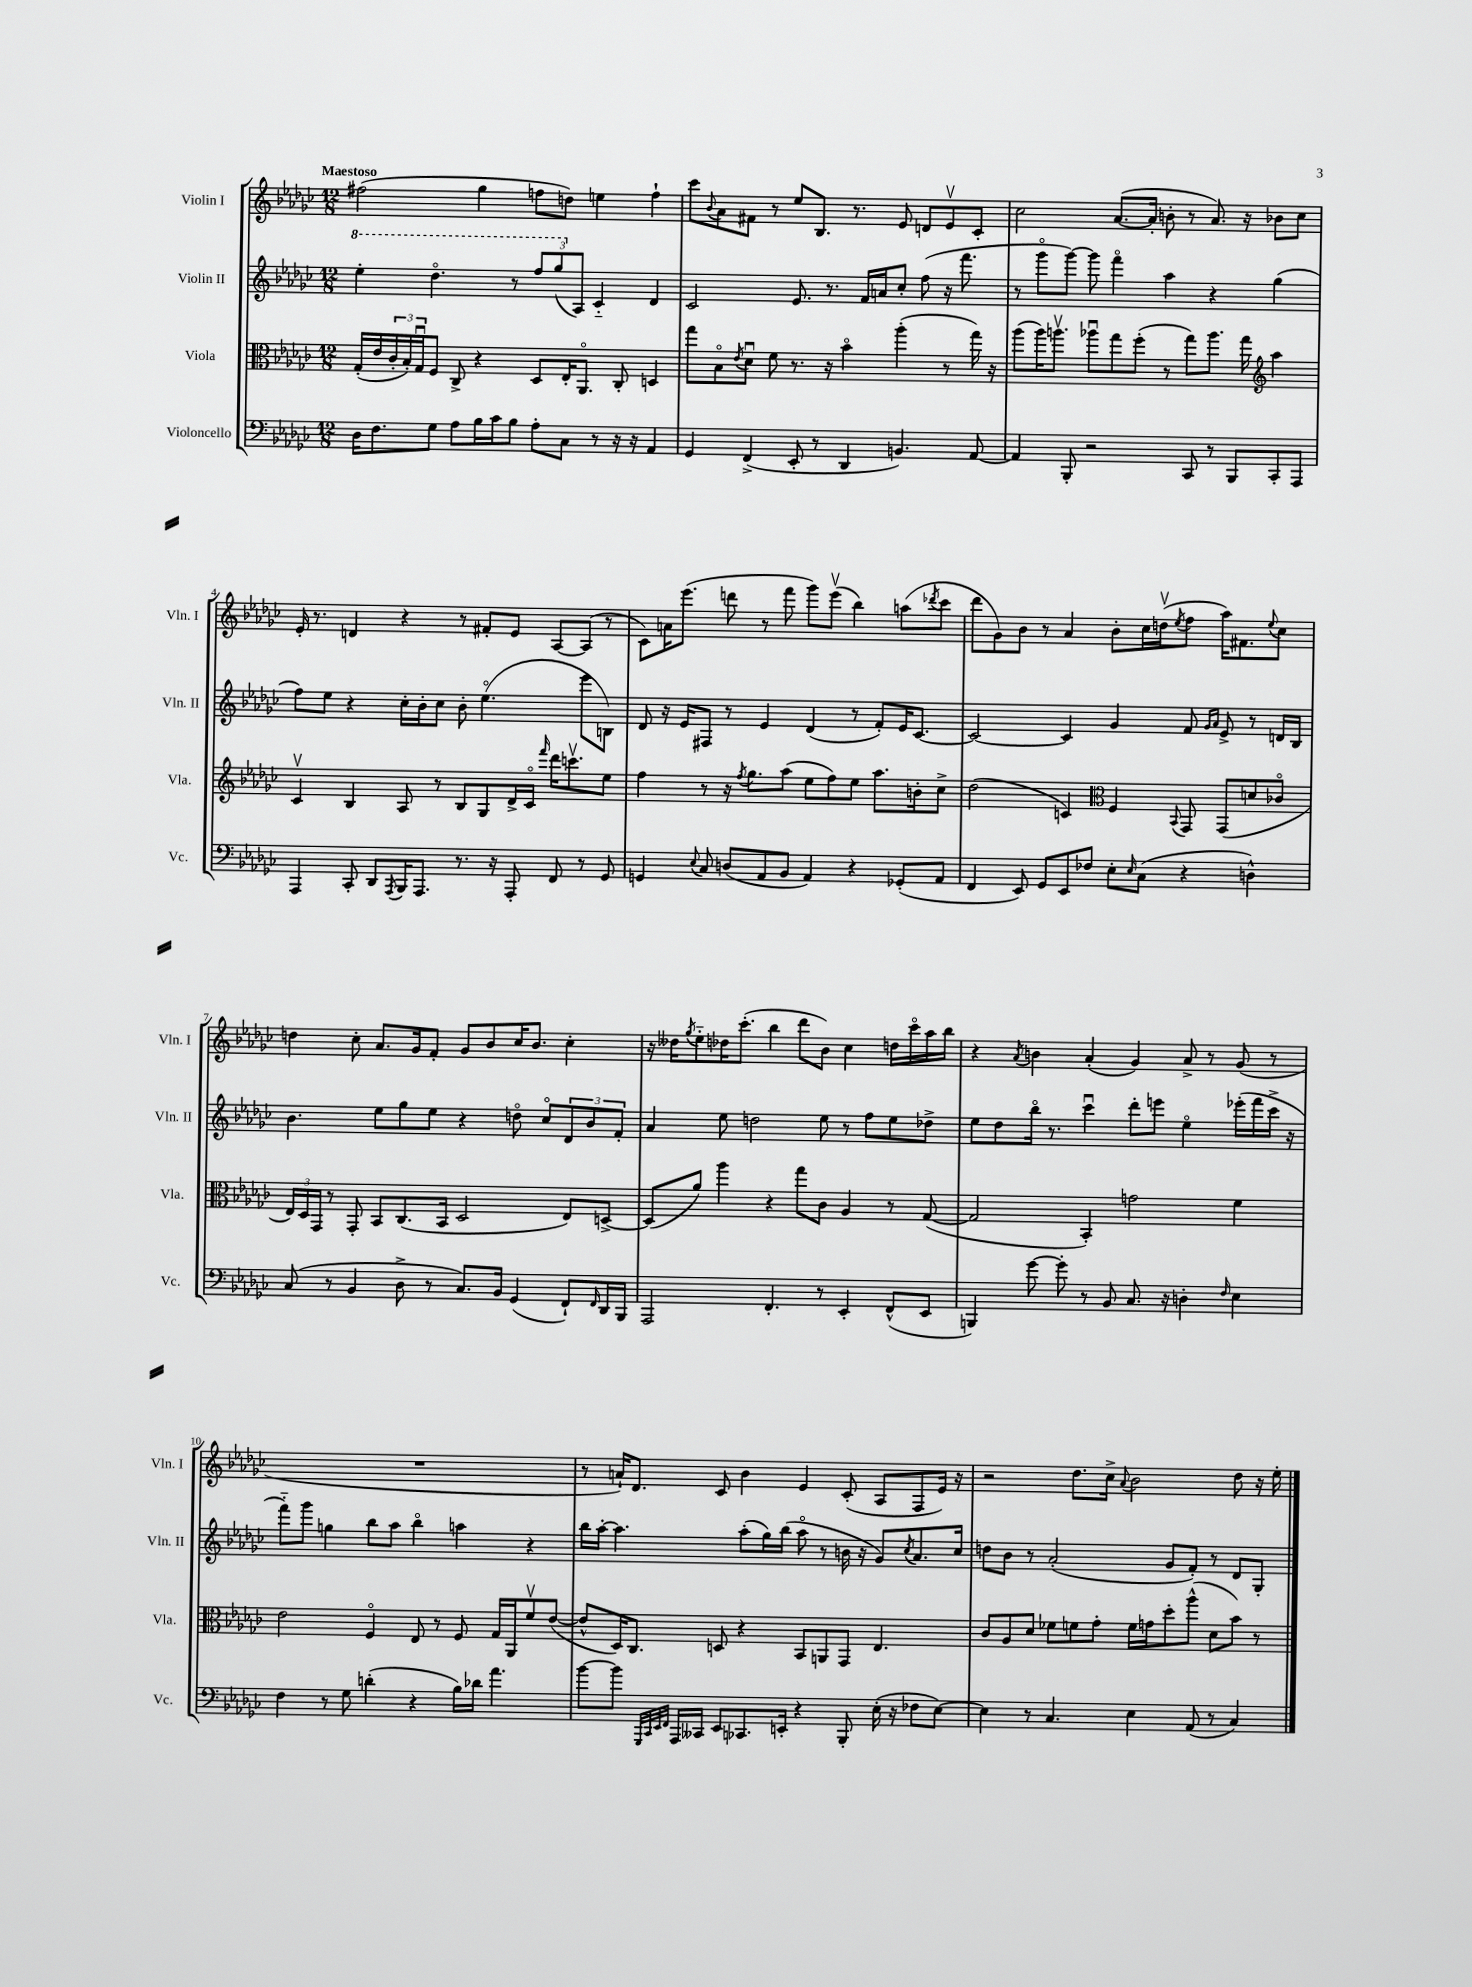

**kern	**kern	**kern	**kern
*staff4	*staff3	*staff2	*staff1
*clefF4	*clefC3	*clefG2	*clefG2
*k[b-e-a-d-g-c-]	*k[b-e-a-d-g-c-]	*k[b-e-a-d-g-c-]	*k[b-e-a-d-g-c-]
*M12/8	*M12/8	*M12/8	*M12/8
16D-	(16G-'	4eee-'	(2ff#
8.F	16e-	.	.
.	24c-'	.	.
.	24B-')	.	.
.	24G-u	.	.
8G-	8F	4.ddd-o	.
8A-	8C-^	.	.
16B-	4r	.	4gg-
16c-	.	.	.
8B-	.	8r	.
8A-'	8D-	12fff	8ff
.	.	(12ggg-	.
8C-	16E-'	.	8dd)
.	.	12A-)	.
.	8.AA-o	.	.
8r	.	4c-'~	4ee
16r	8C-'	.	.
16r	.	.	.
4AA-	4D	4d-	4ff`
=	=	=	=
4GG-	8gg-	2c-	8ccc-
.	.	.	8qqb-
.	8B-o	.	8a-
.	8qe-	.	.
(4FF^	8d-u	.	8f#
.	8f	.	8r
8EE-'	8.r	8.e-	8ee-
8r	.	.	8.B-
.	16r	8.r	.
4DD-	4b-o	.	.
.	.	.	8.r
.	.	16f	.
.	.	16a	.
4.BB)	(4aa-'	8cc-'	8e-
.	.	(8ff	8d
.	8r	16r	8e-v
.	.	8.fff	.
[8AA-	16gg-)	.	8c-'
.	16r	.	.
=	=	=	=
4AA-]	(8aa-	8r	2cc-
.	16aa-)	8ggg-o	.
.	8.aav	.	.
8BBB-'	.	[8ggg-)	.
2r	8aa-u	8ggg-]	.
.	8gg-	4fffo	([8.a-
.	(8ff'	.	.
.	.	.	16a-']
.	8r	4aa-	8b'
8CC-	8gg-)	.	8r
8r	8.aa-	4r	8.a-)
8BBB-	.	.	.
.	16gg-	.	16r
*	*clefG2	*	*
8CC-'	4aa-	(4gg-	8b-
8AAA-	.	.	8cc-
=	=	=	=
4AAA-	4c-v	8ff)	16e-'
.	.	.	8.r
.	.	8ee-	.
8CC-'	4B-	4r	4d
8DD-	.	.	.
8qAAA-	.	.	.
16BBB-	8A-	16cc-'	4r
8.AAA-	.	16b-'	.
.	8r	8cc-	.
8.r	8B-	8b-'	8r
.	8G-	(4.ee-o	8f#'
16r	.	.	.
8AAA-'	16d-^	.	8e-
.	16c-o	.	.
.	16qqfff	.	.
8FF	16ddd-	.	[8A-
.	8.cccv	.	.
8r	.	8eee-	(8A-]
8GG-	8ee-	8B)	8r
=	=	=	=
4GG	4ff	8d-	8c-)
.	.	16r	16a
.	.	16e-	(8.eee-
8qqE-	.	.	.
8C-	8r	8F#	.
(8D	16r	8r	8ddd
.	8qff	.	.
.	8.gg-	.	.
8AA-	.	4e-	8r
8BB-	(8aa-	.	8fff
4AA-)	8ee-	(4d-	8ggg-)
.	8ff)	.	(8eee-v
4r	8ee-	8r	4bb-)
.	8.aa-	8f')	.
(8GG-'	.	16e-	(8aa
.	16b'	[8.c-	.
.	.	.	8qddd-
8AA-	8cc-^	.	8ccc-
=	=	=	=
4FF	(2dd-	2c-_	8ddd-
.	.	.	8g-)
8EE-)	.	.	8b-
8GG-	.	.	8r
8EE-	4c)	4c-]	4a-
8F-	.	.	.
*	*clefC3	*	*
8E-'	4F	4g-	8b-'
16qqE-	.	.	.
(8C-	.	.	16cc-
.	.	.	(16ddv
.	8qqBB-	.	8qee-
4r	8GG-	8f	8ff
.	.	16qqg-	.
.	.	16qqa-	.
.	(8GG-	8e-^	16aa-)
.	.	.	8.f#
4D^^)	8d	8r	.
.	.	.	8qqee-
.	8c-o	16d	8cc-
.	.	16B-	.
=	=	=	=
(8C-	24E-)	4.b-	4dd
.	24D-	.	.
.	24GG-	.	.
8r	8r	.	.
4BB-	8GG-'	.	8cc-'
.	8BB-	8ee-	8.a-
8D-^	(8.C-	8gg-	.
.	.	.	16g-
8r	.	8ee-	8f'
.	16BB-	.	.
8.C-)	2D-	4r	8g-
.	.	.	8b-
16BB-	.	.	.
(4GG-	.	8ddo	16cc-
.	.	.	8.b-
.	.	8cc-o	.
8FF`)	8E-)	12d-	4cc-'
.	.	12b-	.
16qqFF	.	.	.
16DD-	[8D^	.	.
.	.	12f'	.
16BBB-	.	.	.
=	=	=	=
2AAA-	(8D]	4a-	16r
.	.	.	16dd--
.	.	.	8qgg-
.	8a-)	.	8ee-'~
.	4aa-	8ee-	16dd-
.	.	.	(8.ccc-'
.	.	2dd	.
4.FF'	4r	.	4bb-
.	8gg-	.	8ddd-
8r	8c-	8ee-	8b-)
4EE-'	4A-	8r	4cc-
.	.	8ff	.
(8FF^^	8r	8ee-	16dd
.	.	.	16ccc-o
8EE-	([8G-	8dd-^	16aa-
.	.	.	16bb-
=	=	=	=
4BBB)	2G-]	8ee-	4r
.	.	8dd-	.
.	.	.	8qa-
[8g-	.	16bb-o	4b
.	.	8.r	.
8g-']	.	.	.
8r	4BB-')	4ccc-u	(4a-'
8BB-	.	.	.
8.C-	2g	8ddd-'	4g-)
.	.	8eee	.
16r	.	.	.
4D'	.	4ee-o	8a-^
.	.	.	8r
16qqF	.	.	.
4E-	4f	(16eee-'	(8g-
.	.	16fff	.
.	.	16ccc-^	8r
.	.	16r	.
=	=	=	=
4F	2e-	8fff'~)	1.r
.	.	8ggg-	.
8r	.	4gg	.
8G-	.	.	.
(4d'	4Fo	8bb-	.
.	.	8aa-	.
4r	8E-	4bb-o	.
.	8r	.	.
16B-)	8F	4aa	.
16d-	.	.	.
4.a-	16G-	.	.
.	16AA-	.	.
.	8fv	4r	.
.	([8e-	.	.
=	=	=	=
[8b-	8e-^^]	16bb-	8r
.	.	[16aa-'	.
8b-]	16D-)	4.aa-]	16a`)
.	8.C-	.	8.d-
32qqGGG-	.	.	.
32qqCC-	.	.	.
32qqEE-	.	.	.
32qqFF	.	.	.
16AAA-	.	.	.
16CC--	.	.	.
8EE-	8D	.	8c-
8.CC-	4r	(8aa-'	4b-
.	.	16gg-)	.
16EE'	.	(16bb-	.
4r	8BB-	8aa-o	4e-
.	8AA	8r	.
8BBB-'	8GG-	16b	(8c-'
.	.	16r	.
(16E-'	4.E-	8g-)	8A-
16r	.	.	.
.	.	8qcc-	.
8F-	.	8.a-	8F
[8E-)	.	.	16e-)
.	.	16cc-	16r
=	=	=	=
4E-]	8c-	8dd	2r
.	8A-	8b-	.
8r	8d-	8r	.
4.C-	8f-	(2a-'	.
.	8f	.	8.dd-
.	8g-'	.	.
.	.	.	16cc-^
.	.	.	8qqa-
4E-	16f	.	2b-
.	16g	.	.
.	8dd-'	8g-	.
(8AA-	(8aa-^^	8f')	.
8r	8d-	8r	.
4C-)	8b-)	8d-	8dd-
.	8r	8G-'	16r
.	.	.	16ee-'
==	==	==	==
*-	*-	*-	*-
